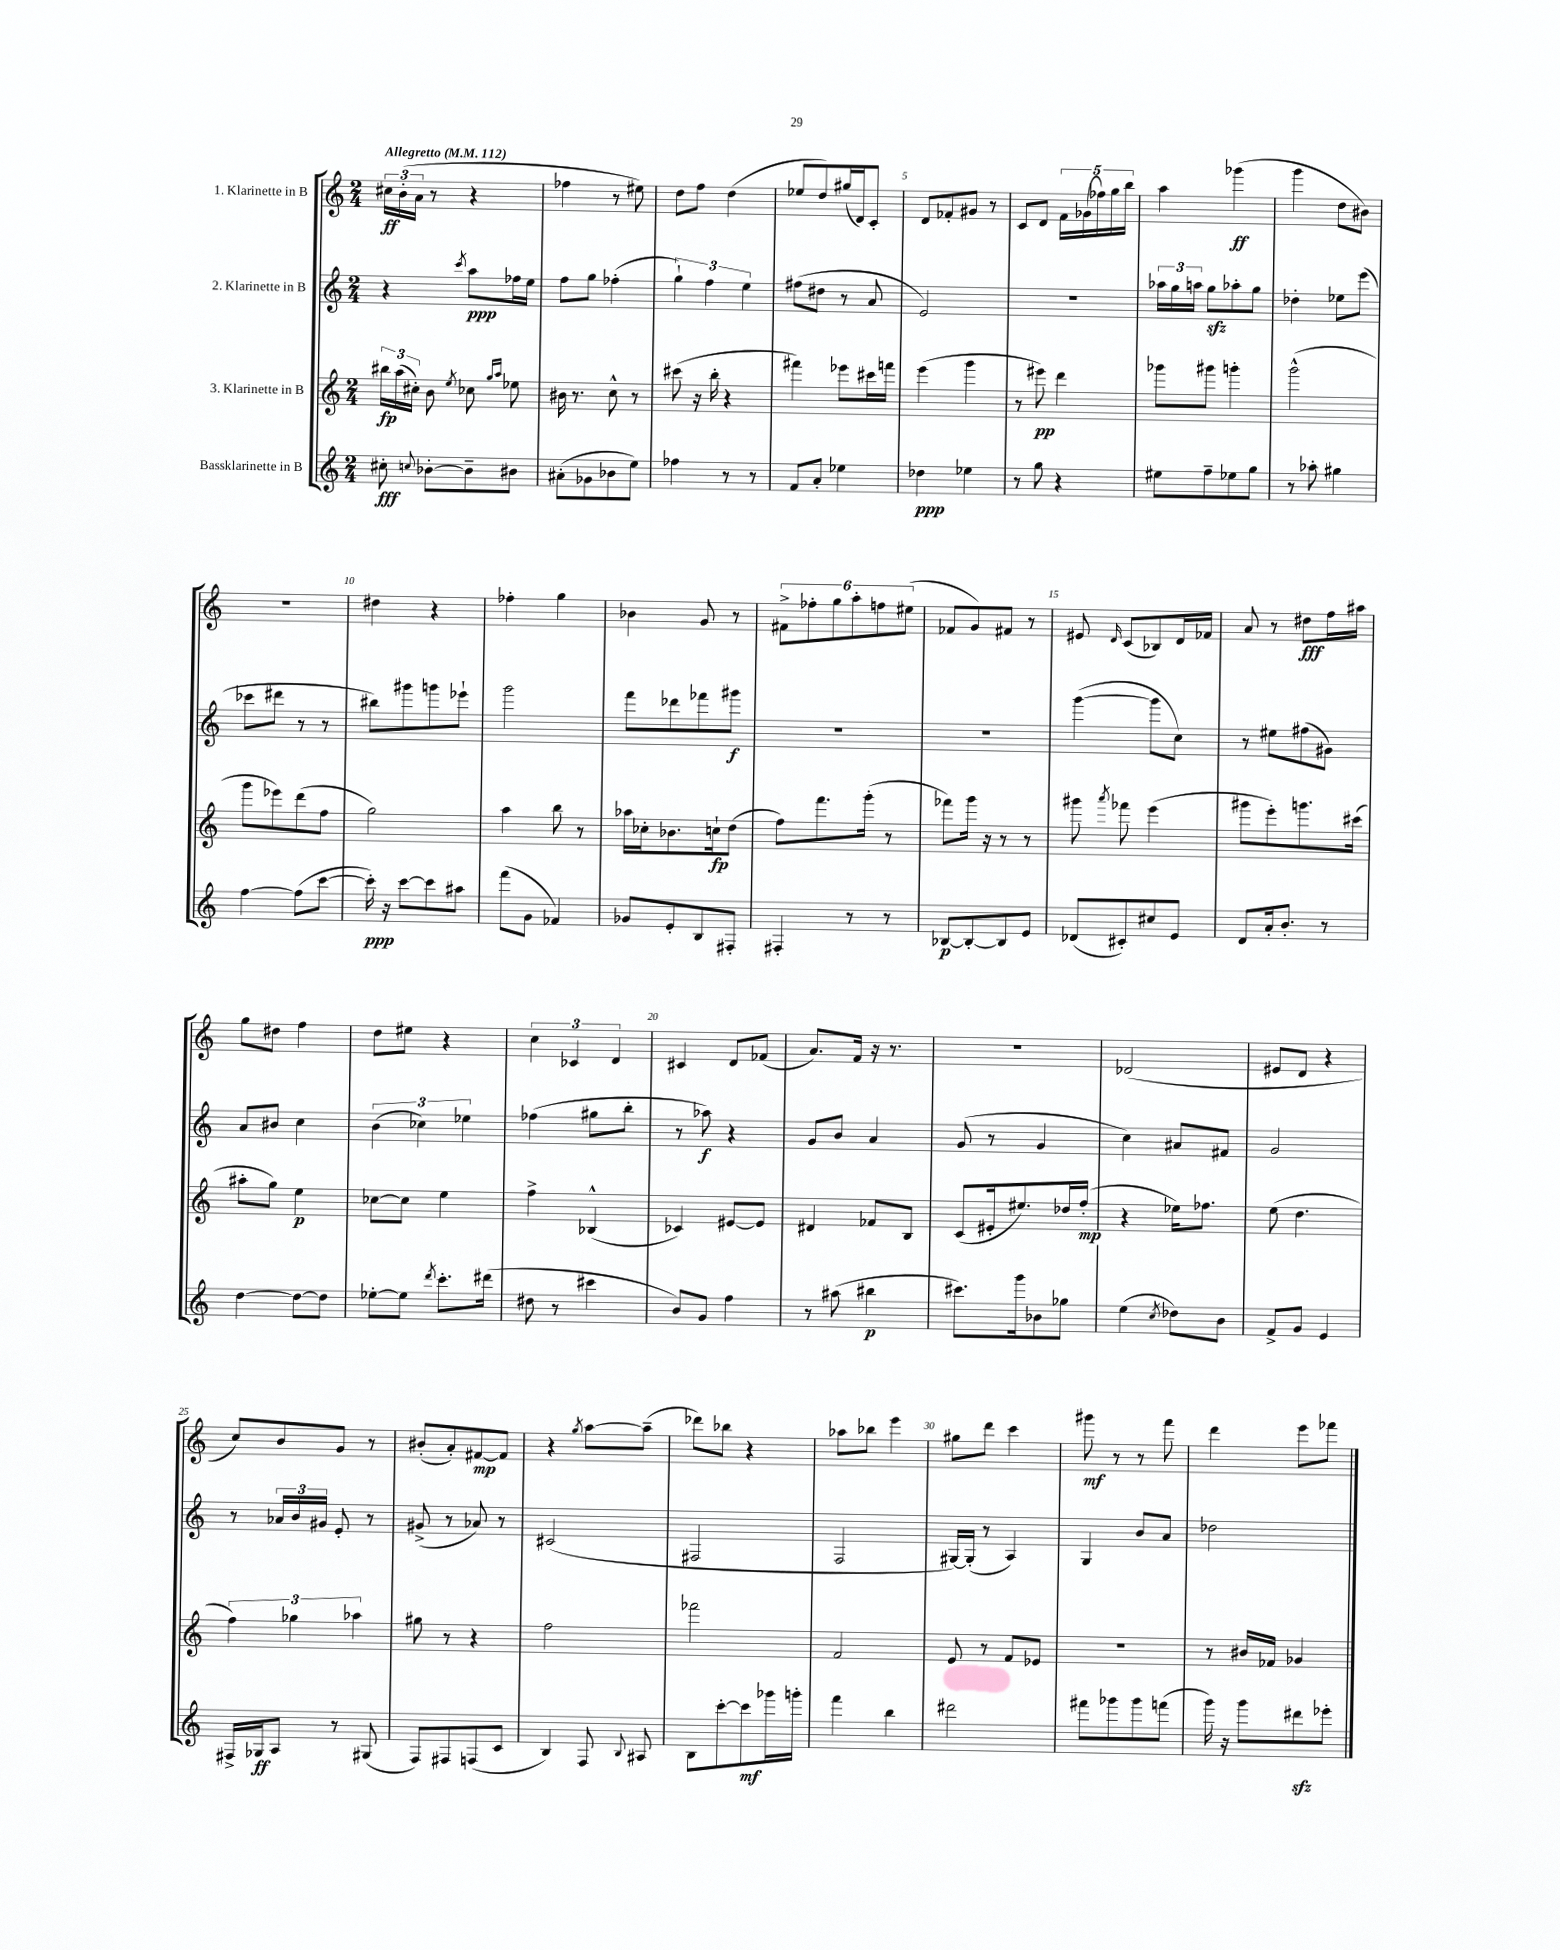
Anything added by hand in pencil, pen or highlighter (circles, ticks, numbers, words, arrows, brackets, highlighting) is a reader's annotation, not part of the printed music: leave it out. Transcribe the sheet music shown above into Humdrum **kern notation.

**kern	**dynam	**kern	**dynam	**kern	**dynam	**kern	**dynam
*part4	*part4	*part3	*part3	*part2	*part2	*part1	*part1
*staff4	*staff4	*staff3	*staff3	*staff2	*staff2	*staff1	*staff1
*I"Bassklarinette in B	*	*I"3. Klarinette in B	*	*I"2. Klarinette in B	*	*I"1. Klarinette in B	*
*clefG2	*	*clefG2	*	*clefG2	*	*clefG2	*
*k[]	*	*k[]	*	*k[]	*	*k[]	*
*M2/4	*	*M2/4	*	*M2/4	*	*M2/4	*
*MM112	*	*MM112	*	*MM112	*	*MM112	*
=1	=1	=1	=1	=1	=1	=1	=1
!	!	!	!	!	!	!LO:TX:a:B:t=Allegretto	!
8cc#X'\	fff	24bb#X\LL	fp	4r	.	24cc#X\LL	ff
.	.	(24aa\	.	.	.	(24b'\	.
.	.	24cc#X'\JJ)	.	.	.	24a\JJ	.
8qqccn/	.	.	.	.	.	.	.
[8b-X'\L	.	8b\	.	.	.	8r	.
.	.	8qee/	.	8qccc/	.	.	.
8b-~\]	.	8cc-X\	.	8aa\L	ppp	4r	.
.	.	16qqgg/LL	.	.	.	.	.
.	.	16qqaa/JJ	.	.	.	.	.
8b#X\J	.	8ee-X\	.	16ff-X\L	.	.	.
.	.	.	.	16ee\JJ	.	.	.
=2	=2	=2	=2	=2	=2	=2	=2
(8a#X'\L	.	16b#X\	.	8ff\L	.	4ff-X\	.
.	.	8.r	.	.	.	.	.
8g-X\	.	.	.	8gg\J	.	.	.
8b-X\	.	8cc^^\	.	(4ff-X'\	.	8r	.
8ee\J)	.	8r	.	.	.	8ee#X\)	.
=3	=3	=3	=3	=3	=3	=3	=3
4ff-X\	.	(8ccc#X\	.	6gg`\)	.	8dd\L	.
.	.	16r	.	.	.	8ff\J	.
.	.	.	.	6ff\	.	.	.
.	.	16bb'\	.	.	.	.	.
8r	.	4r	.	.	.	(4dd\	.
.	.	.	.	6ee\	.	.	.
8r	.	.	.	.	.	.	.
=4	=4	=4	=4	=4	=4	=4	=4
8f/L	.	4fff#X\)	.	(8ff#X\L	.	8ee-X/L	.
8a'/J	.	.	.	8dd#X\J	.	8dd/)	.
4ee-X\	.	8eee-X\L	.	8r	.	(16gg#X/L	.
.	.	.	.	.	.	16d/J)	.
.	.	16ccc#X\L	.	8a/	.	8c'/J	.
.	.	16fffn\JJ	.	.	.	.	.
=5	=5	=5	=5	=5	=5	=5	=5
4dd-X\	ppp	(4eee\	.	2e/)	.	8d/L	.
.	.	.	.	.	.	8f-X'/	.
4ee-X\	.	4ggg\	.	.	.	8g#X/J	.
.	.	.	.	.	.	8r	.
=6	=6	=6	=6	=6	=6	=6	=6
8r	.	8r	.	2r	.	8c/L	.
8gg\	.	8eee#X\)	pp	.	.	8d/J	.
4r	.	4ddd\	.	.	.	20f\LL	.
.	.	.	.	.	.	(20g-X\	.
.	.	.	.	.	.	20ff-X\)	.
.	.	.	.	.	.	20gg\	.
.	.	.	.	.	.	20bb\JJ	.
=7	=7	=7	=7	=7	=7	=7	=7
8ee#X\L	.	8ggg-X\L	.	24aa-X\LL	.	4aa\	.
.	.	.	.	24gg\	.	.	.
.	.	.	.	24aan\JJ	.	.	.
8ff~\	.	8ggg#X\J	.	8ggzz\L	.	.	.
8ee-X\	.	4gggn'\	.	8aa-X'\	.	(4ggg-X\	ff
8gg\J	.	.	.	8gg\J	.	.	.
=8	=8	=8	=8	=8	=8	=8	=8
8r	.	(2ggg^^\	.	4dd-X'\	.	4ggg\	.
8aa-X'\	.	.	.	.	.	.	.
4gg#X\	.	.	.	8ee-X\L	.	8dd\L	.
.	.	.	.	(8eee\J	.	8b#X\J)	.
!!LO:LB:g=z
=9	=9	=9	=9	=9	=9	=9	=9
[4ff\	.	8ggg\L	.	8ccc-X\L	.	2r	.
.	.	8eee-X\)	.	8ddd#X\J	.	.	.
(8ff\L]	.	(8ddd\	.	8r	.	.	.
[8ccc\J	.	8ff\J	.	8r	.	.	.
=10	=10	=10	=10	=10	=10	=10	=10
16ccc'\])	ppp	2gg\)	.	8bb#X\L)	.	4dd#X\	.
16r	.	.	.	.	.	.	.
[8ccc\L	.	.	.	8ggg#X\	.	.	.
8ccc\]	.	.	.	8gggn\	.	4r	.
8aa#X\J	.	.	.	8eee-X`\J	.	.	.
=11	=11	=11	=11	=11	=11	=11	=11
(8fff\L	.	4aa\	.	2ggg\	.	4ff-X'\	.
8g\J	.	.	.	.	.	.	.
4f-X/)	.	8bb\	.	.	.	4gg\	.
.	.	8r	.	.	.	.	.
=12	=12	=12	=12	=12	=12	=12	=12
8g-X/L	.	16aa-X\LL	.	8fff\L	.	4b-X\	.
.	.	16cc-X'\J	.	.	.	.	.
8e'/	.	8.b-X\	.	8ddd-X\	.	.	.
8B/	.	.	.	8fff-X\	.	8g/	.
.	.	16ccn`\k	fp	.	.	.	.
8F#X'/J	.	(8dd\J	.	8ggg#X\J	f	8r	.
=13	=13	=13	=13	=13	=13	=13	=13
4F#X'/	.	8ff\L)	.	2r	.	12f#X^\L	.
.	.	.	.	.	.	12ff-X'\	.
.	.	8.fff\	.	.	.	.	.
.	.	.	.	.	.	12gg\	.
8r	.	.	.	.	.	12aa'\	.
.	.	(16ggg'\Jk	.	.	.	.	.
.	.	.	.	.	.	12ffn\	.
8r	.	8r	.	.	.	.	.
.	.	.	.	.	.	(12ee#X\J	.
=14	=14	=14	=14	=14	=14	=14	=14
[8B-X/L	p	8fff-X\L)	.	2r	.	8f-X/L	.
8B-'/_	.	16ggg\Jk	.	.	.	8g/)	.
.	.	16r	.	.	.	.	.
8B-/]	.	8r	.	.	.	8f#X/J	.
8e/J	.	8r	.	.	.	8r	.
=15	=15	=15	=15	=15	=15	=15	=15
(8d-X/L	.	8ggg#X\	.	([4ggg\	.	8e#X/	.
.	.	8qaaa/	.	.	.	16qqd/	.
8c#X'/)	.	8fff-X\	.	.	.	(8c/L	.
8cc#X/	.	(4eee\	.	8ggg\L]	.	8B-X/)	.
8e/J	.	.	.	8cc\J)	.	16d/L	.
.	.	.	.	.	.	16f-X/JJ	.
=16	=16	=16	=16	=16	=16	=16	=16
8d/L	.	8ggg#X\L	.	8r	.	8a/	.
16a'/k	.	8eee'\)	.	8ee#X\L	.	8r	.
8.b'/J	.	.	.	.	.	.	.
.	.	8.gggn\	.	(8ff#X\	.	8dd#X\L	fff
8r	.	.	.	8g#X\J)	.	16ff\L	.
.	.	(16ccc#X\Jk	.	.	.	16aa#X\JJ	.
!!LO:LB:g=z
=17	=17	=17	=17	=17	=17	=17	=17
[4dd\	.	8aa#X'\L	.	8a/L	.	8gg\L	.
.	.	8gg\J)	.	8b#X/J	.	8dd#X\J	.
8dd\L_	.	4ee\	p	4cc\	.	4ff\	.
8dd\J]	.	.	.	.	.	.	.
=18	=18	=18	=18	=18	=18	=18	=18
[8ee-X'\L	.	[8cc-X\L	.	(6b\	.	8dd\L	.
8ee-\J]	.	8cc-\J]	.	.	.	8ee#X\J	.
.	.	.	.	6cc-X\)	.	.	.
8qddd/	.	.	.	.	.	.	.
8.ccc'\L	.	4ee\	.	.	.	4r	.
.	.	.	.	6ee-X\	.	.	.
(16ddd#X\Jk	.	.	.	.	.	.	.
=19	=19	=19	=19	=19	=19	=19	=19
8dd#X\	.	4ff^\	.	(4ff-X\	.	6cc\	.
8r	.	.	.	.	.	.	.
.	.	.	.	.	.	6c-X/	.
4ccc#X\	.	(4B-X^^/	.	8gg#X\L	.	.	.
.	.	.	.	.	.	6d/	.
.	.	.	.	8bb'\J	.	.	.
=20	=20	=20	=20	=20	=20	=20	=20
8b/L)	.	4c-X/)	.	8r	.	4c#X/	.
8g/J	.	.	.	8aa-X\)	f	.	.
4ff\	.	[8e#X/L	.	4r	.	8d/L	.
.	.	8e#/J]	.	.	.	(8f-X/J	.
=21	=21	=21	=21	=21	=21	=21	=21
8r	.	4d#X/	.	8g/L	.	8.a/L)	.
(8aa#X\	.	.	.	8b/J	.	.	.
.	.	.	.	.	.	16f/Jk	.
4bb#X\	p	8f-X/L	.	4a/	.	16r	.
.	.	.	.	.	.	8.r	.
.	.	8B/J	.	.	.	.	.
=22	=22	=22	=22	=22	=22	=22	=22
8.ccc#X\L)	.	(8c/L	.	(8g/	.	2r	.
.	.	16e#X'/k	.	8r	.	.	.
16ggg\k	.	8.ee#X/)	.	.	.	.	.
8b-X\	.	.	.	4g/	.	.	.
8gg-X\J	.	16dd-X/L	.	.	.	.	.
.	.	(16ff'/JJ	mp	.	.	.	.
=23	=23	=23	=23	=23	=23	=23	=23
(4ee\	.	4r	.	4cc\)	.	(2d-X/	.
8qcc/	.	.	.	.	.	.	.
8dd-X\L)	.	16ee-X\KL)	.	8a#X/L	.	.	.
.	.	8.ff-X\J	.	.	.	.	.
8b\J	.	.	.	8f#X/J	.	.	.
=24	=24	=24	=24	=24	=24	=24	=24
8f^/L	.	(8ee\	.	2g/	.	8e#X/L	.
8g/J	.	4.dd\	.	.	.	8d/J	.
4e/	.	.	.	.	.	4r	.
!!LO:LB:g=z
=25	=25	=25	=25	=25	=25	=25	=25
16F#X^/LL	.	6ff\)	.	8r	.	8cc/L)	.
16G-X/J	ff	.	.	.	.	.	.
8A/J	.	.	.	24a-X/LL	.	8b/	.
.	.	6gg-X\	.	24b/	.	.	.
.	.	.	.	24g#X/JJ	.	.	.
8r	.	.	.	8e'/	.	8g/J	.
.	.	6aa-X\	.	.	.	.	.
(8G#X/	.	.	.	8r	.	8r	.
=26	=26	=26	=26	=26	=26	=26	=26
8F/L)	.	8gg#X\	.	(8g#X^/	.	(8b#X'/L	.
8F#X/	.	8r	.	8r	.	8a'/)	.
(8Fn/	.	4r	.	8a-X/)	.	[8f#X/	mp
8c/J	.	.	.	8r	.	8f#/J]	.
=27	=27	=27	=27	=27	=27	=27	=27
4B/)	.	2ff\	.	(2c#X/	.	4r	.
.	.	.	.	.	.	8qgg/	.
8F/	.	.	.	.	.	[8aa\L	.
8qqB/	.	.	.	.	.	.	.
8A#X/	.	.	.	.	.	(8aa~\J]	.
=28	=28	=28	=28	=28	=28	=28	=28
8B\L	.	2fff-X\	.	2F#X/	.	8ddd-X\L)	.
[8ccc'\	.	.	.	.	.	8bb-X\J	.
8ccc\]	mf	.	.	.	.	4r	.
16ggg-X\L	.	.	.	.	.	.	.
16gggn'\JJ	.	.	.	.	.	.	.
=29	=29	=29	=29	=29	=29	=29	=29
4fff\	.	2f/	.	2F/	.	8aa-X\L	.
.	.	.	.	.	.	8bb-X\J	.
4bb\	.	.	.	.	.	4eee\	.
=30	=30	=30	=30	=30	=30	=30	=30
2ddd#X\	.	8e/	.	[16G#X/LL)	.	8gg#X\L	.
.	.	.	.	(16G#'/JJ]	.	.	.
.	.	8r	.	8r	.	8ddd\J	.
.	.	8f/L	.	4A/)	.	4ccc\	.
.	.	8e-X/J	.	.	.	.	.
=31	=31	=31	=31	=31	=31	=31	=31
8fff#X\L	.	2r	.	4G/	.	8ggg#X\	mf
8ggg-X\	.	.	.	.	.	8r	.
8ggg-\	.	.	.	8b/L	.	8r	.
(8fffn\J	.	.	.	8a/J	.	8fff\	.
=32	=32	=32	=32	=32	=32	=32	=32
16ggg\)	.	8r	.	2dd-X\	.	4ddd\	.
16r	.	.	.	.	.	.	.
8ggg\L	.	16b#X/LL	.	.	.	.	.
.	.	16f-X/JJ	.	.	.	.	.
8ddd#Xzz\	.	4g-X/	.	.	.	8eee\L	.
8eee-X'\J	.	.	.	.	.	8fff-X\J	.
==	==	==	==	==	==	==	==
*-	*-	*-	*-	*-	*-	*-	*-
